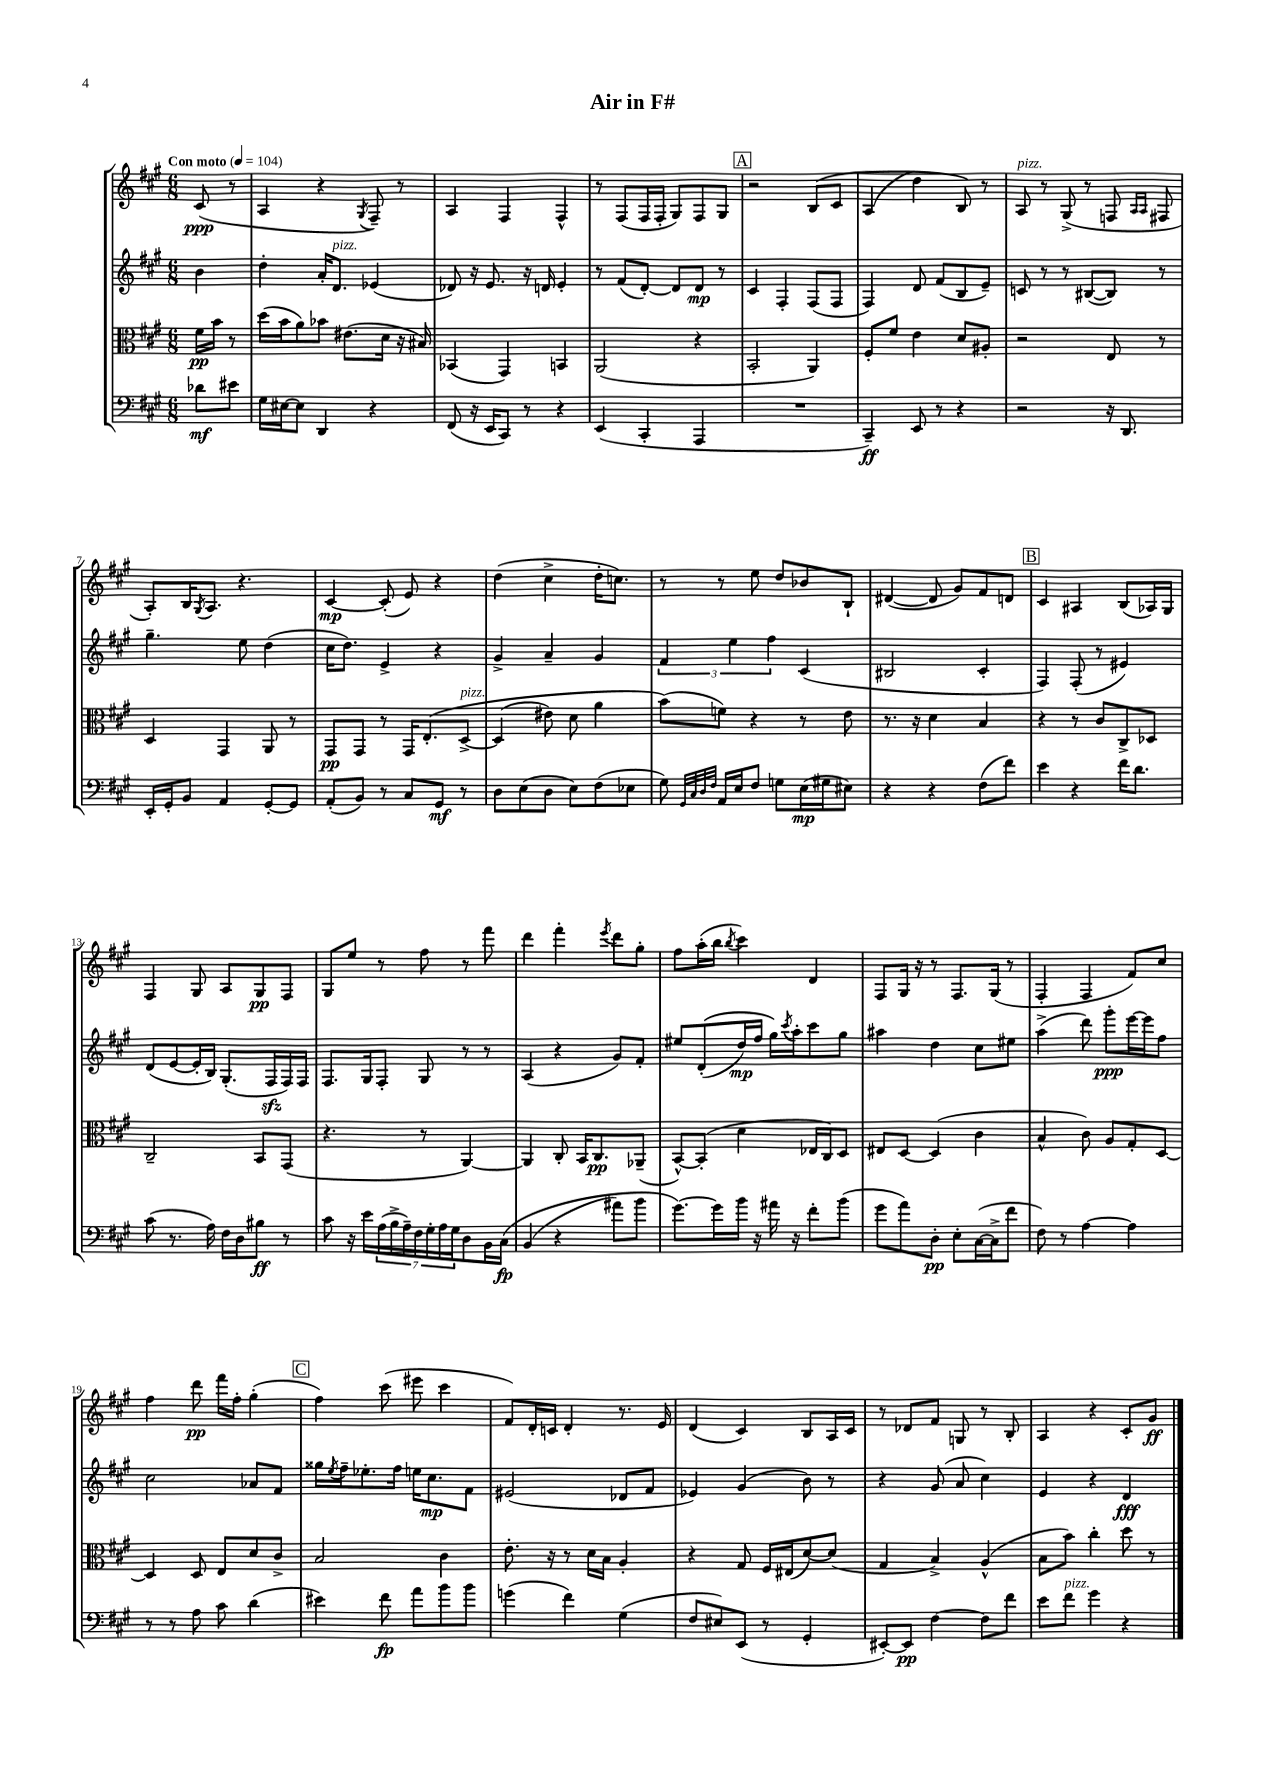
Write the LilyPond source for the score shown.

\header { title = "Air in F#" }
<<
\new StaffGroup <<
\new Staff = "s0" {
    \clef treble \key a \major \numericTimeSignature \time 6/8 \partial 4 \tempo "Con moto" 4 = 104
    cis'8\ppp( r8 |
    a4 r4 \acciaccatura { gis8 } fis8--) r8 |
    a4 fis4 fis4-^ |
    r8 fis8( fis16 fis16-. gis8) fis8 gis8 |
    \mark \markup { \box "A" } r2 b8\( cis'8 |
    a4( d''4) b8\) r8 |
    a8^\markup { \italic "pizz." } r8 gis8->( r8 f8 \grace { a16 a16 } fis8 |
    a8-.) b16 \acciaccatura { gis8 } a8. r4. |
    cis'4~\mp cis'8-.( e'8) r4 |
    d''4( cis''4-> d''16-. c''8.) |
    r8 r8 e''8 d''8 bes'8 b8-! |
    dis'4~( dis'8 gis'8) fis'8 d'8 |
    \mark \markup { \box "B" } cis'4 ais4 b8( aes16) gis16 |
    fis4 gis8 a8 gis8\pp fis8 |
    gis8 e''8 r8 fis''8 r8 fis'''8 |
    d'''4 fis'''4-. \acciaccatura { e'''8 } d'''8 gis''8-. |
    fis''8 a''16-.( b''16 \acciaccatura { b''8 } cis'''4) d'4 |
    fis8 gis16 r16 r8 fis8. gis16( r8 |
    fis4-. fis4 fis'8) cis''8 |
    fis''4 d'''8\pp fis'''16 fis''16-. gis''4-.( |
    \mark \markup { \box "C" } fis''4) cis'''8( eis'''8 cis'''4 |
    fis'8) d'16-. c'16 d'4-. r8. e'16 |
    d'4( cis'4) b8 a16 cis'16 |
    r8 des'8 fis'8 g8 r8 b8-. |
    a4 r4 cis'8-. gis'8\ff \bar "|." |
}
\new Staff = "s1" {
    \clef treble \key a \major \numericTimeSignature \time 6/8 \partial 4
    b'4 |
    d''4-. a'16-. d'8.^\markup { \italic "pizz." } ees'4( |
    des'8) r16 e'8. r16 d'16 e'4-. |
    r8 fis'8( d'8~-.) d'8 d'8\mp r8 |
    \mark \markup { \box "A" } cis'4 fis4-. fis8( fis8 |
    fis4) d'8 fis'8( b8 e'8--) |
    c'8 r8 r8 bis8~( bis8) r8 |
    gis''4.-- e''8 d''4( |
    cis''16 d''8.) e'4-> r4 |
    gis'4-> a'4-- gis'4 |
    \tuplet 3/2 { fis'4 e''4 fis''4 } cis'4( |
    bis2 cis'4-. |
    \mark \markup { \box "B" } fis4) fis8-.( r8 eis'4) |
    d'8( e'8~ e'16-. b16) gis8.-.( fis16\sfz fis16) fis16 |
    fis8. gis16 fis8-. gis8 r8 r8 |
    a4( r4 gis'8) fis'8-. |
    eis''8 d'8-.(\( d''16\mp) fis''16 gis''16\) \acciaccatura { cis'''8 } a''16-. cis'''8 gis''8 |
    ais''4 d''4 cis''8 eis''8 |
    a''4->( d'''8) gis'''8-.\ppp e'''16~ e'''16 fis''8 |
    cis''2 aes'8 fis'8 |
    \mark \markup { \box "C" } gisis''16 \acciaccatura { e''8 } fis''16-- ees''8.-. fis''16 e''16 cis''8.\mp fis'8 |
    eis'2( des'8 fis'8 |
    ees'4) gis'4( b'8) r8 |
    r4 gis'8( a'8 cis''4) |
    e'4 r4 d'4\fff \bar "|." |
}
\new Staff = "s2" {
    \clef alto \key a \major \numericTimeSignature \time 6/8 \partial 4
    fis'16\pp b'16 r8 |
    d''16( b'16 a'8) bes'8 eis'8.( d'16 r16 bis16) |
    bes,4( gis,4) b,4 |
    a,2( r4 |
    \mark \markup { \box "A" } b,2-. a,4) |
    fis8-. fis'8 e'4 d'8 ais8-. |
    r2 e8 r8 |
    d4 gis,4 a,8 r8 |
    gis,8\pp gis,8 r8 gis,16 e8.-.\( d8~->^\markup { \italic "pizz." } |
    d4( eis'8) d'8 a'4 |
    b'8(\) f'8) r4 r8 e'8 |
    r8. r16 d'4 b4 |
    \mark \markup { \box "B" } r4 r8 cis'8 cis8-> des8 |
    cis2-- b,8 gis,8( |
    r4. r8 a,4~) |
    a,4 cis8-. b,16 cis8.\pp aes,8--( |
    b,8~-^) b,8-.( d'4 ees16 cis16) d8 |
    eis8 d8~ d4( cis'4 |
    b4-^ cis'8) a8 gis8-. d8~ |
    d4 d8 e8 d'8 cis'8-> |
    \mark \markup { \box "C" } b2 cis'4 |
    e'8.-. r16 r8 d'16 b16 a4-. |
    r4 gis8 fis16 eis16( d'8~) d'8( |
    gis4 b4->) a4-^( |
    b8 b'8) cis''4-. d''8 r8 \bar "|." |
}
\new Staff = "s3" {
    \clef bass \key a \major \numericTimeSignature \time 6/8 \partial 4
    des'8\mf eis'8 |
    gis16 eis16~ eis8 d,4 r4 |
    fis,8( r16 e,16 cis,8) r8 r4 |
    e,4( cis,4-. a,,4 |
    \mark \markup { \box "A" } R2. |
    cis,4--\ff) e,8 r8 r4 |
    r2 r16 d,8. |
    e,16-. gis,16-. b,8 a,4 gis,8~-. gis,8 |
    a,8-.( b,8) r8 cis8 gis,8\mf r8 |
    d8 e8( d8 e8) fis8( ees8 |
    gis8) \grace { gis,32 cis32 d32 fis32 } a,16 e16 fis8 g8 e16\mp( gis16 eis8) |
    r4 r4 fis8( fis'8) |
    \mark \markup { \box "B" } e'4 r4 fis'16 d'8. |
    cis'8( r8. a16) fis16 d16 bis8\ff r8 |
    cis'8 r16 e'16 \tuplet 7/4 { a16( b16-> a16--) fis16 gis16-. a16 gis16 } d8 b,16 cis16\fp\( |
    b,4( r4 ais'8) b'8 |
    gis'8.~\) gis'16 b'16 r16 ais'16 r16 fis'8-. b'8( |
    gis'8 a'8) d8-.\pp e8-. cis16~( cis16-> fis'8 |
    fis8) r8 a4~ a4 |
    r8 r8 a8 cis'8 d'4( |
    \mark \markup { \box "C" } eis'4) fis'8\fp a'8 b'8 b'8 |
    g'4( fis'4) gis4( |
    fis8 eis8) e,8( r8 gis,4-. |
    eis,8~-.) eis,8\pp fis4~ fis8 fis'8 |
    e'8 fis'8^\markup { \italic "pizz." } gis'4 r4 \bar "|." |
}
>>
>>
